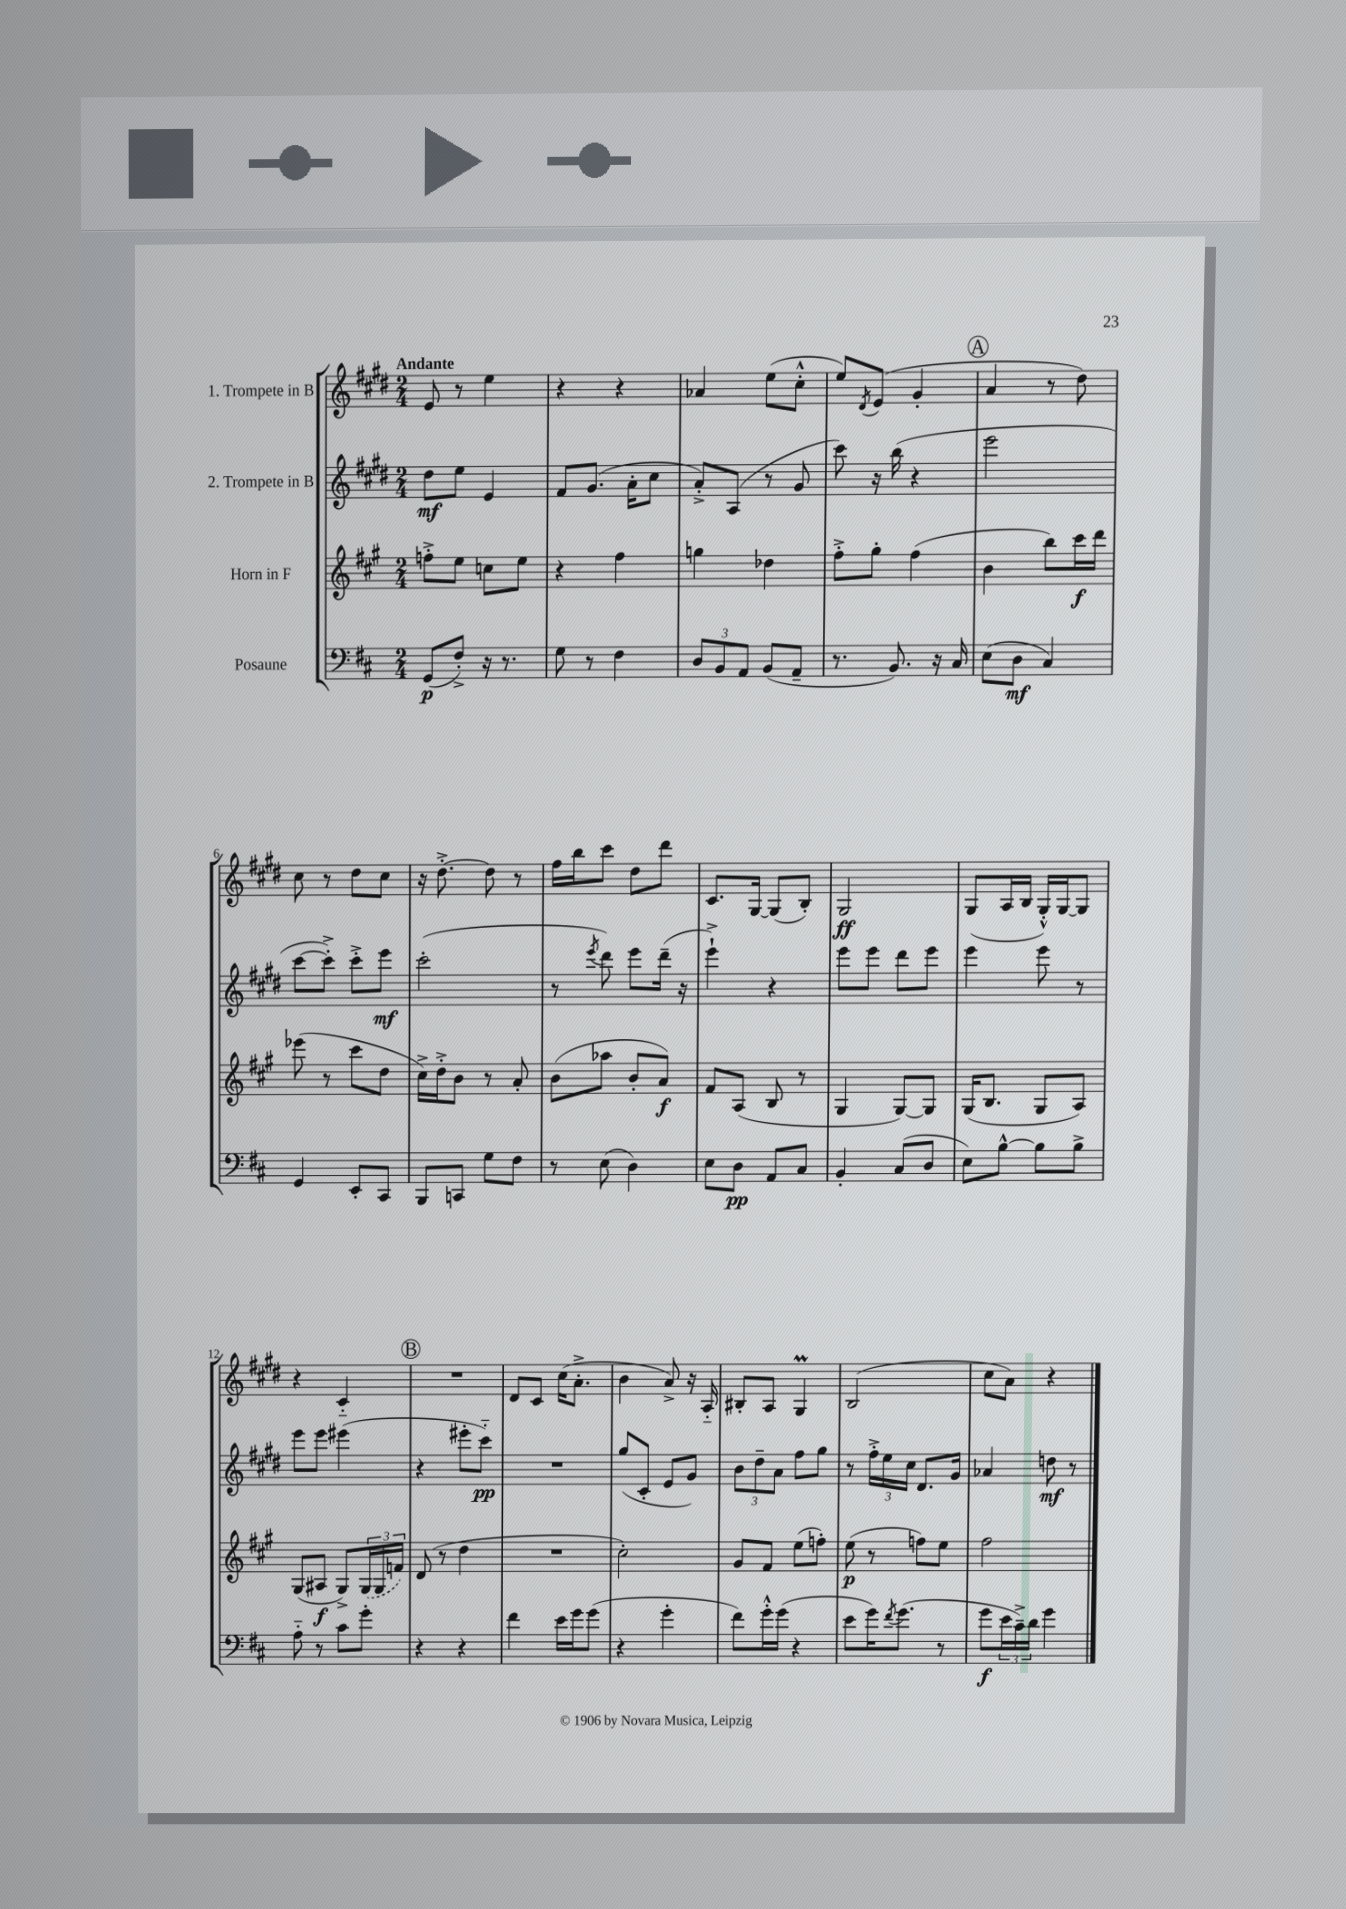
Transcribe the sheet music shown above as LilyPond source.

<<
\new StaffGroup <<
\new Staff = "s0" \with { instrumentName = "1. Trompete in B" } {
    \clef treble \key e \major \numericTimeSignature \time 2/4 \tempo "Andante"
    e'8 r8 e''4 |
    r4 r4 |
    aes'4 e''8( cis''8-.-^ |
    e''8) \acciaccatura { dis'8 } e'8( gis'4-. |
    \mark \markup { \circle "A" } a'4 r8 dis''8) |
    cis''8 r8 dis''8 cis''8 |
    r16 dis''8.~-.-> dis''8 r8 |
    fis''16 b''16 cis'''8 dis''8 dis'''8 |
    cis'8. gis16~ gis8( b8-.) |
    gis2\ff |
    gis8( a16 b16 gis16-.-^) gis16~ gis8 |
    r4 cis'4-_ |
    \mark \markup { \circle "B" } R2 |
    dis'8 cis'8 cis''16( a'8.-.-> |
    b'4 a'8->) r16 a16-_ |
    bis8-. a8 gis4\prall |
    b2( |
    cis''8 a'8) r4 \bar "|." |
}
\new Staff = "s1" \with { instrumentName = "2. Trompete in B" } {
    \clef treble \key e \major \numericTimeSignature \time 2/4
    dis''8\mf e''8 e'4 |
    fis'8 gis'8.( a'16-. cis''8 |
    a'8-.->) a8( r8 gis'8 |
    cis'''8) r16 b''16( r4 |
    \mark \markup { \circle "A" } e'''2 |
    cis'''8~ cis'''8-.->) cis'''8-.-> e'''8\mf |
    cis'''2-.( |
    r8 \acciaccatura { e'''8 } dis'''8) e'''8 dis'''16--( r16 |
    e'''4-!->) r4 |
    e'''8 e'''8 dis'''8 e'''8 |
    e'''4 e'''8 r8 |
    e'''8 e'''8 eis'''4( |
    \mark \markup { \circle "B" } r4 eis'''8-. cis'''8-_\pp) |
    R2 |
    gis''8( cis'8-. e'8 gis'8) |
    \tuplet 3/2 { b'8 dis''8-- a'8 } fis''8 gis''8 |
    r8 \tuplet 3/2 { fis''16-.-> e''16 cis''16 } dis'8. gis'16 |
    aes'4 d''8\mf r8 \bar "|." |
}
\new Staff = "s2" \with { instrumentName = "Horn in F" } {
    \clef treble \key a \major \numericTimeSignature \time 2/4
    f''8-.-> e''8 c''8 e''8 |
    r4 fis''4 |
    g''4 des''4 |
    fis''8-.-> gis''8-. fis''4( |
    \mark \markup { \circle "A" } b'4 b''8) cis'''16\f d'''16 |
    ees'''8( r8 cis'''8 d''8 |
    cis''16->) d''16-.-> b'8 r8 a'8-. |
    b'8( aes''8 b'8-. a'8\f) |
    fis'8 a8( b8 r8 |
    gis4 gis8~) gis8 |
    gis16( b8. gis8 a8) |
    gis8( ais8\f gis8->) \tuplet 3/2 { \once \slurDashed gis16( gis16 f'16) } |
    \mark \markup { \circle "B" } d'8( r8 d''4 |
    R2 |
    cis''2-.) |
    gis'8 fis'8 e''8( f''8-.) |
    e''8\p( r8 f''8) e''8 |
    fis''2 \bar "|." |
}
\new Staff = "s3" \with { instrumentName = "Posaune" } {
    \clef bass \key d \major \numericTimeSignature \time 2/4
    g,8\p( fis8-.->) r16 r8. |
    g8 r8 fis4 |
    \tuplet 3/2 { d8 b,8 a,8 } b,8( a,8-- |
    r8. b,8.) r16 cis16 |
    \mark \markup { \circle "A" } e8( d8\mf cis4) |
    g,4 e,8-. cis,8 |
    b,,8 c,8 g8 fis8 |
    r8 e8( d4) |
    e8 d8\pp a,8 cis8 |
    b,4-. cis8( d8 |
    e8) b8~-^ b8 b8-> |
    a8-_ r8 cis'8 g'8-. |
    \mark \markup { \circle "B" } r4 r4 |
    fis'4 e'16 g'16 g'8( |
    r4 g'4-. |
    fis'8) g'16-.-^ g'16( r4 |
    e'8 g'16) \acciaccatura { fis'8 } g'8.( r8 |
    g'8\f \tuplet 3/2 { e'16 cis'16--->) d'16 } g'4 \bar "|." |
}
>>
>>
